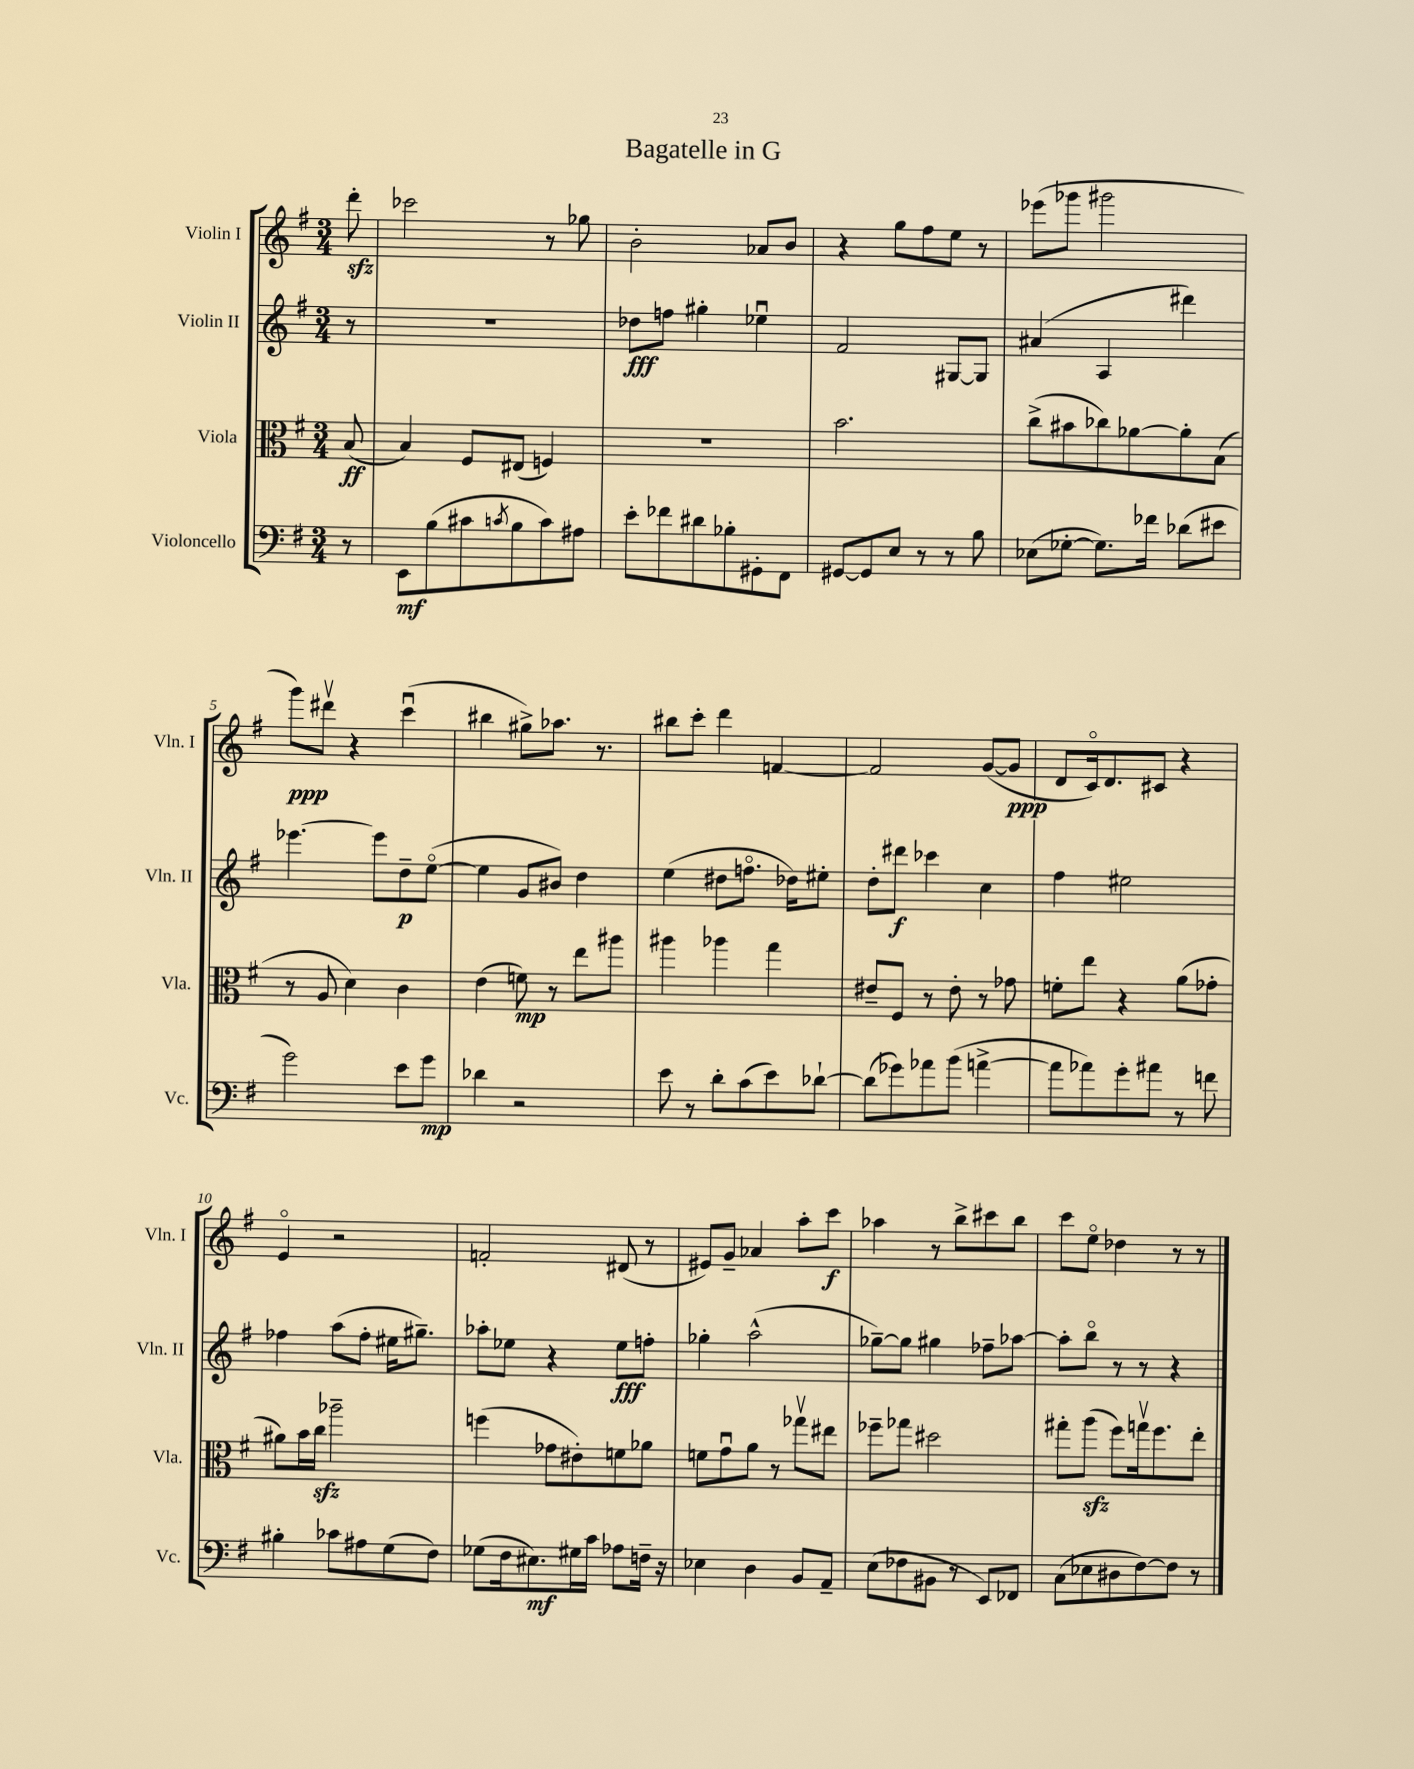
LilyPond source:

\header { title = "Bagatelle in G" }
<<
\new StaffGroup <<
\new Staff = "s0" \with { instrumentName = "Violin I" shortInstrumentName = "Vln. I" } {
    \clef treble \key g \major \numericTimeSignature \time 3/4 \partial 8
    d'''8-.\sfz |
    ces'''2 r8 ges''8 |
    b'2-. aes'8 b'8 |
    r4 g''8 fis''8 e''8 r8 |
    ees'''8( ges'''8 gis'''2 |
    g'''8\ppp) dis'''8\upbow r4 c'''4\downbow( |
    bis''4 gis''8->) aes''8. r8. |
    bis''8 c'''8-. d'''4 f'4~ |
    f'2 g'8~( g'8\ppp |
    d'8 c'16\flageolet) d'8. cis'8 r4 |
    e'4\flageolet r2 |
    f'2-. dis'8( r8 |
    eis'8) g'8-- aes'4 a''8-. c'''8\f |
    aes''4 r8 b''8-> cis'''8 b''8 |
    c'''8 e''8\flageolet des''4 r8 r8 \bar "|." |
}
\new Staff = "s1" \with { instrumentName = "Violin II" shortInstrumentName = "Vln. II" } {
    \clef treble \key g \major \numericTimeSignature \time 3/4 \partial 8
    r8 |
    R2. |
    des''8\fff f''8 gis''4-. ees''4\downbow |
    fis'2 gis8~ gis8 |
    ais'4( a4 dis'''4) |
    ees'''4.~ ees'''8 d''8--\p e''8~\flageolet( |
    e''4 g'8 bis'8) d''4 |
    e''4( dis''8 f''8.\flageolet des''16) eis''8-. |
    d''8-. dis'''8\f ces'''4 c''4 |
    fis''4 eis''2 |
    fes''4 a''8( fes''8-. eis''16 gis''8.--) |
    aes''8-. ees''8 r4 ees''8\fff f''8-. |
    ges''4-. a''2-^( |
    ges''8~--) ges''8 gis''4 fes''8-- aes''8~ |
    aes''8-. b''8\flageolet r8 r8 r4 \bar "|." |
}
\new Staff = "s2" \with { instrumentName = "Viola" shortInstrumentName = "Vla." } {
    \clef alto \key g \major \numericTimeSignature \time 3/4 \partial 8
    b8\ff( |
    b4) fis8 eis8( f4) |
    R2. |
    b'2. |
    c''8->( bis'8 ces''8) aes'8~ aes'8-. b8( |
    r8 a8 d'4) c'4 |
    e'4( f'8\mp) r8 e''8 ais''8 |
    ais''4 aes''4 g''4 |
    eis'8-- fis8 r8 eis'8-. r8 ges'8 |
    f'8-. e''8 r4 a'8( ges'8-. |
    ais'8) b'16 c''16\sfz aes''2-- |
    f''4( ges'8 eis'8-.) f'8 aes'8 |
    f'8 g'8\downbow a'8 r8 ges''8\upbow eis''8 |
    fes''8-- ges''8 dis''2 |
    gis''8-. a''8\sfz( fis''8) g''16\upbow fis''8. e''8-. \bar "|." |
}
\new Staff = "s3" \with { instrumentName = "Violoncello" shortInstrumentName = "Vc." } {
    \clef bass \key g \major \numericTimeSignature \time 3/4 \partial 8
    r8 |
    e,8\mf b8( cis'8 \acciaccatura { c'8 } b8 c'8) ais8 |
    e'8-. fes'8 dis'8 bes8-. gis,8-. fis,8 |
    gis,8~ gis,8 e8 r8 r8 b8 |
    ees8( ges8~-. ges8.) fes'16 des'8( eis'8 |
    g'2) e'8 g'8\mp |
    des'4 r2 |
    e'8 r8 d'8-. c'8( e'8) des'8~-! |
    des'8( ges'8) aes'8 b'8( a'4~-> |
    a'8 aes'8) g'8-. ais'8 r8 f'8 |
    bis4-. ces'8 ais8 g8( fis8) |
    ges8( fis16 eis8.\mf) gis16 c'16 aes8 f16-- r16 |
    ees4 d4 b,8 a,8-- |
    e8( fes8 bis,8 r8 e,8) fes,8 |
    c8( ees8 dis8 fis8~) fis8 r8 \bar "|." |
}
>>
>>
